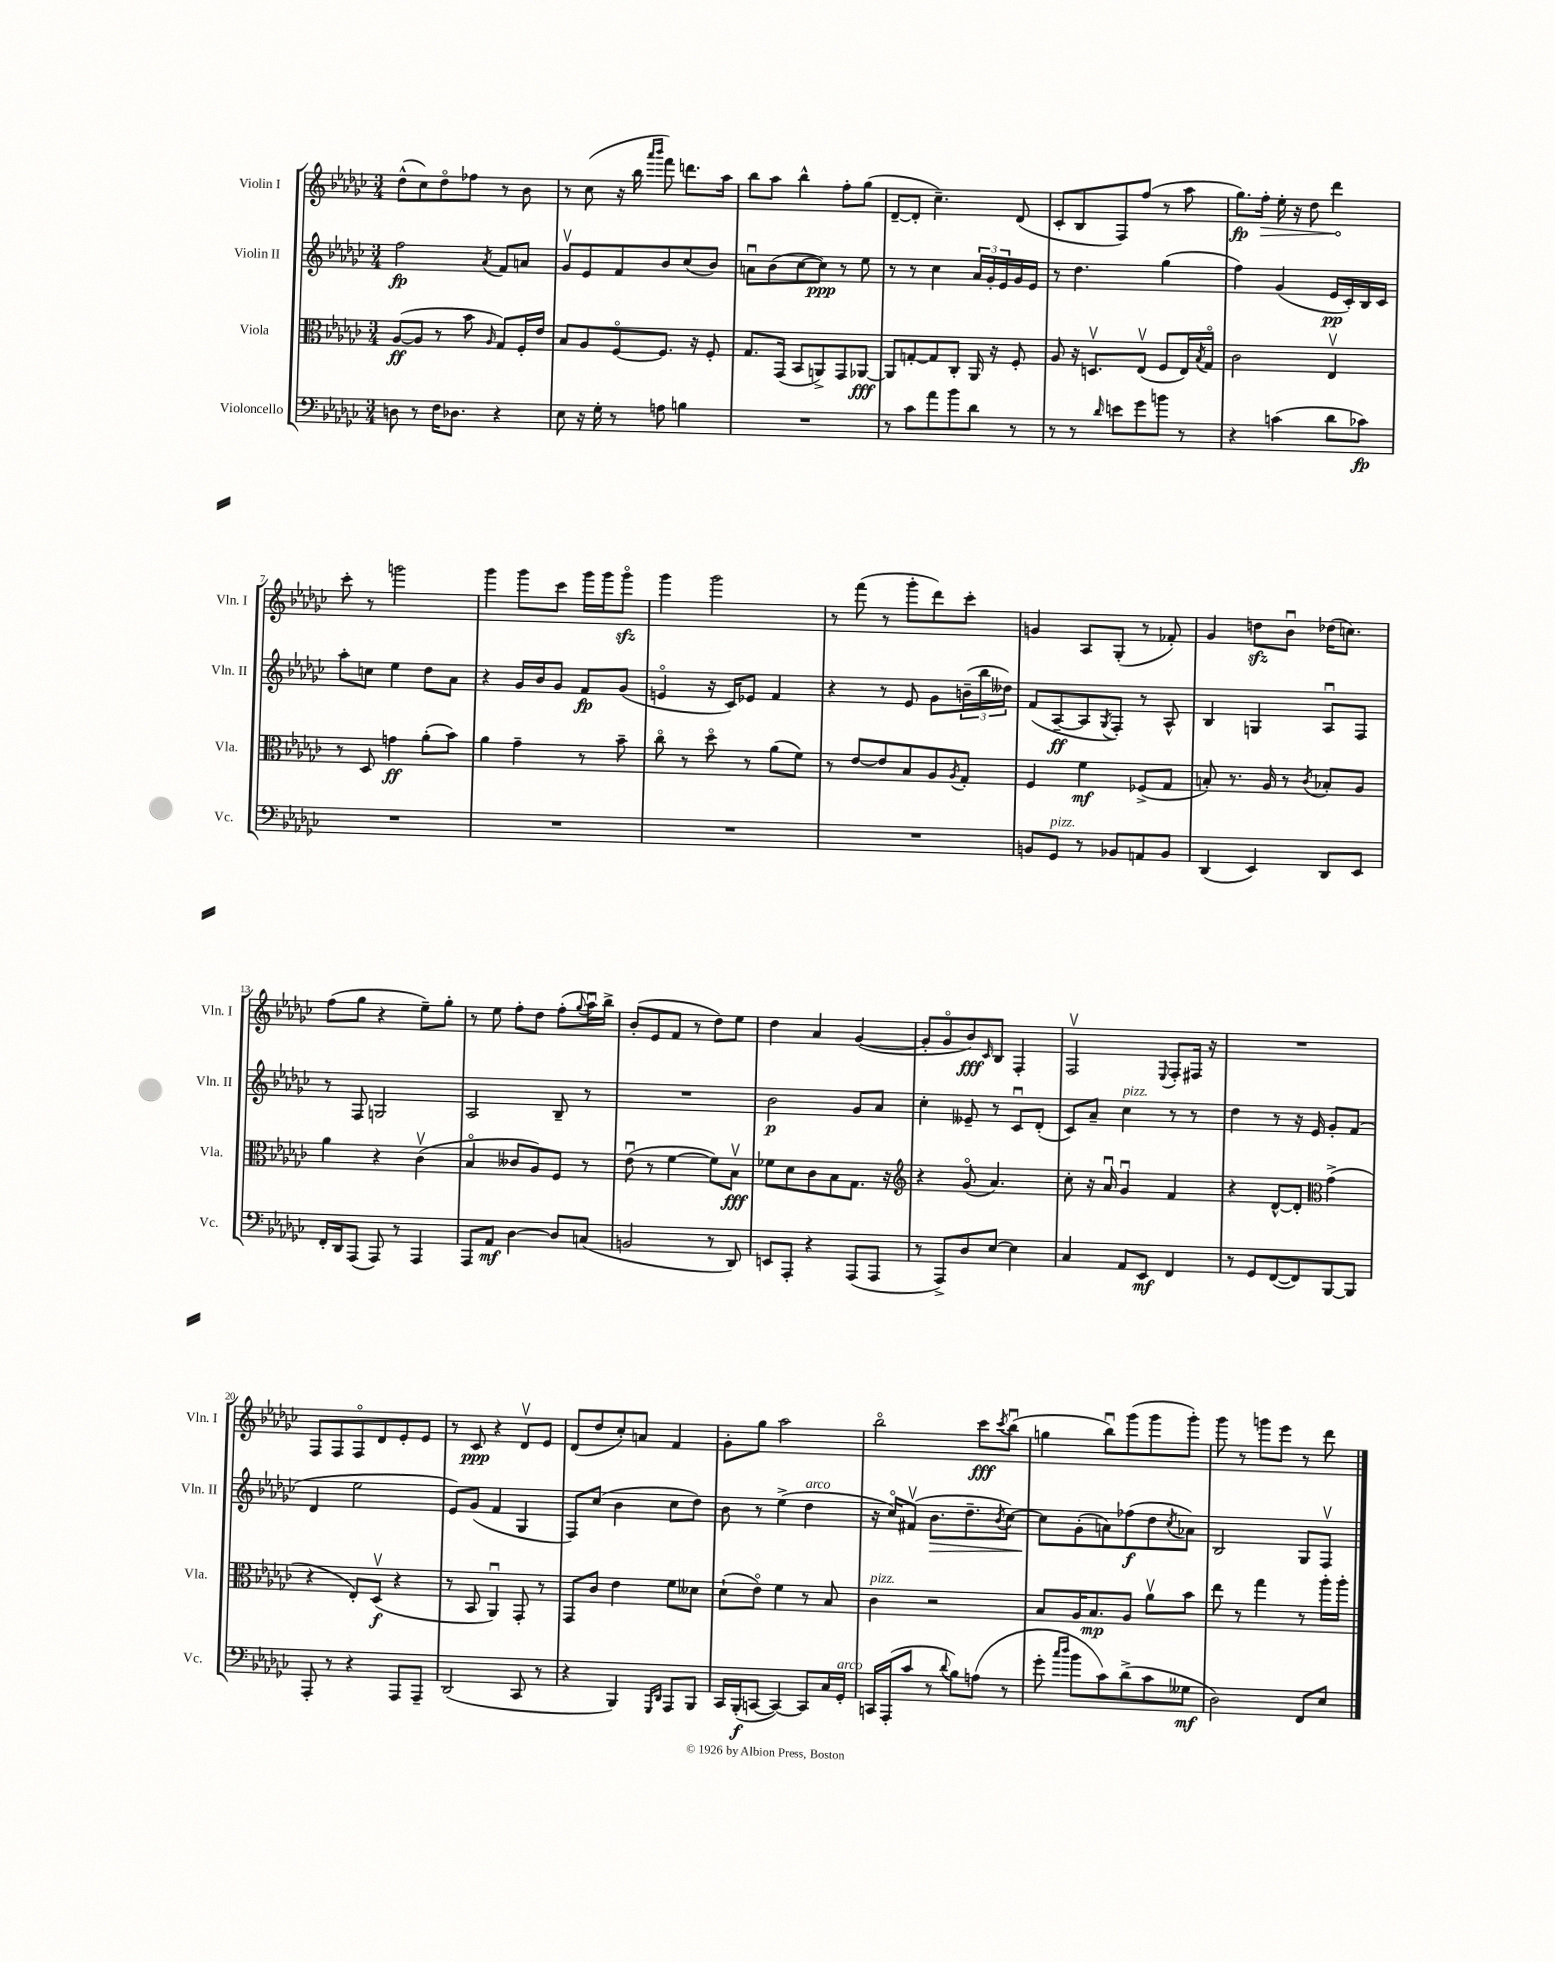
<<
\new StaffGroup <<
\new Staff = "s0" \with { instrumentName = "Violin I" shortInstrumentName = "Vln. I" } {
    \clef treble \key ges \major \numericTimeSignature \time 3/4
    des''8-^( ces''8) des''8\flageolet fes''8 r8 bes'8 |
    r8 ces''8( r16 bes''16 \grace { aes'''16 bes'''16 } f'''8) d'''8. aes''16 |
    bes''8 aes''8 bes''4-^ f''8-. ges''8( |
    des'8~-- des'8-. ces''4.--) des'8( |
    ces'8-. bes8 f8) f''8( r8 aes''8 |
    ges''8.\fp) \once \override Hairpin.circled-tip = ##t f''16-.\> ees''16-. r16 des''8 des'''4\! |
    ces'''8-. r8 g'''2 |
    ges'''4 ges'''8 ces'''8 ges'''16 ges'''16 ges'''8\flageolet\sfz |
    ges'''4 ges'''2 |
    r8 f'''8( r8 ges'''8-. des'''8) ces'''8-. |
    g'4 aes8 ges8-.( r8 fes'8-.) |
    ges'4 d''8\sfz bes'8\downbow des''16( c''8.) |
    f''8( ges''8 r4 ees''8--) ges''8-. |
    r8 ees''8 f''8-. des''8 f''8-.( \appoggiatura { ges''8 } aes''16\downbow) bes''16-> |
    bes'8-.( ees'8 f'8 r8 des''8) ees''8 |
    des''4 aes'4 ges'4~( |
    ges'8-. ges'8\flageolet bes'8\fff) \grace { ces'16 } bes8 f4-. |
    f2\upbow \appoggiatura { ees8 } f8-. fis16 r16 |
    R2. |
    f8 f8 f8\flageolet des'8 ees'8-. ees'8 |
    r8 ces'8\ppp r4 des'8\upbow ees'8 |
    des'8( des''8 ces''8-.) a'8 f'4 |
    ges'8-. ges''8 aes''2 |
    bes''2\flageolet ces'''8\fff \acciaccatura { ces'''8 } bes''8\downbow( |
    g''4 bes''8\downbow) ges'''8( ges'''8 ges'''8-.) |
    ges'''8 r8 g'''8 ees'''8 r8 des'''8 \bar "|." |
}
\new Staff = "s1" \with { instrumentName = "Violin II" shortInstrumentName = "Vln. II" } {
    \clef treble \key ges \major \numericTimeSignature \time 3/4
    f''2\fp \acciaccatura { aes'8 } f'8 a'8 |
    ges'8\upbow ees'8 f'8 bes'8 ces''8( bes'8) |
    a'8\downbow bes'8( ces''8~ ces''8\ppp) r8 ees''8 |
    r8 r8 ces''4 \tuplet 3/2 { aes'16 ges'16-. ees'16 } ges'16 ees'16 |
    r8 des''4. ges''4( |
    f''4) ges'4( ees'16\pp ces'16-.) bes16 ces'16 |
    aes''8-. c''8 ees''4 des''8 aes'8 |
    r4 ges'16 bes'16 ges'8 f'8\fp ges'8( |
    e'4\flageolet r16 ces'16) ees'8 f'4 |
    r4 r8 ees'8 ges'8 \tuplet 3/2 { b'16--( bes''16 deses''16) } |
    f'8( aes8~--\ff aes8 \acciaccatura { ges8 } f8-.) r8 aes8-^ |
    bes4 g4 aes8\downbow f8 |
    r8 f8 g2 |
    aes2 bes8-- r8 |
    R2. |
    bes'2\p ges'8 aes'8 |
    ces''4-. eeses'8-- r8 ces'8\downbow des'8-.( |
    ces'8) aes'8-- ces''4^\markup { \italic "pizz." } r8 r8 |
    des''4 r8 r16 ees'16 ges'8-. f'8( |
    des'4 ees''2 |
    ees'8) ges'8( f'4 ges4 |
    f8) ces''8( bes'4 ces''8 des''8) |
    bes'8 r8 ees''4->( des''4^\markup { \italic "arco" } |
    r16 ces''16\flageolet) fis'8\upbow( bes'8.\> des''8.-- \acciaccatura { bes'8 } ces''8~) |
    ces''8\! ges'8-.( a'8) fes''8\f( des''8 \acciaccatura { ces''8 } aes'8) |
    bes2 ges8 f8\upbow \bar "|." |
}
\new Staff = "s2" \with { instrumentName = "Viola" shortInstrumentName = "Vla." } {
    \clef alto \key ges \major \numericTimeSignature \time 3/4
    aes8~\ff( aes8 r8 bes'8 \grace { aes16 } ges8) f16-. ees'16 |
    bes8 aes8 f8~\flageolet f8. r16 f8-. |
    ges8. ges,16( bes,8 a,8->) ges,8 aes,8~\fff |
    aes,8 g8~-. g8 ces8-. aes,16 r16 f8-. |
    aes8 r16 d8.\upbow ees8\upbow( f8 ees16) \acciaccatura { bes8 } ges16\flageolet |
    ces'2 ees4\upbow |
    r8 des8 g'4\ff aes'8-.( bes'8) |
    aes'4 ges'4-- r8 bes'8-- |
    ces''8\flageolet r8 des''8\flageolet r8 aes'8( f'8) |
    r8 ees'8~ ees'8 bes8 aes8 \acciaccatura { aes8 } ges8-. |
    f4 f'4\mf fes8->( ges8 |
    b8-.) r8. aes16 r8 \acciaccatura { ces'8 } bes8-. aes8 |
    aes'4 r4 ces'4\upbow( |
    bes4\flageolet ceses'8 aes8) f8 r8 |
    ees'8\downbow( r8 f'4~ f'8) bes8\upbow\fff |
    fes'8 des'8 ces'8 bes8 ges8. r16 |
    \clef treble r4 ges'8\flageolet( aes'4.) |
    ces''8-. r16 aes'16\downbow ges'4\downbow f'4 |
    r4 des'8~-^ des'8-. \clef alto ges'4->( |
    r4 ees8-.) des8\upbow\f( r4 |
    r8 bes,8 aes,4\downbow) ges,8-. r8 |
    ges,8 ces'8 ees'4 f'8 deses'8 |
    des'8-!( ees'8\flageolet) f'4 r8 bes8 |
    ces'4^\markup { \italic "pizz." } r2 |
    bes8 aes16 bes8.\mp aes8 aes'8\upbow bes'8 |
    ees''8 r8 ges''4 r8 aes''16-. aes''16-. \bar "|." |
}
\new Staff = "s3" \with { instrumentName = "Violoncello" shortInstrumentName = "Vc." } {
    \clef bass \key ges \major \numericTimeSignature \time 3/4
    d8 r8 f16 des8. r4 |
    ees8 r16 ges16-. r8 a8 b4 |
    R2. |
    r8 ces'8 aes'8 bes'8 des'8 r8 |
    r8 r8 \grace { des'16 } e'8 ges'8 b'8 r8 |
    r4 c'4( des'8 ces'8\fp) |
    R2. |
    R2. |
    R2. |
    R2. |
    b,8 ges,8^\markup { \italic "pizz." } r8 bes,8 a,8 bes,8 |
    des,4( ees,4) des,8 ees,8 |
    f,16-. des,16 aes,,8( aes,,8) r8 aes,,4 |
    aes,,8 aes,8\mf des4~ des8 c8( |
    b,2 r8 des,8) |
    e,8 aes,,8-. r4 aes,,8( aes,,8 |
    r8 aes,,8->) des8 ees8~ ees4 |
    ces4 aes,8 ees,8\mf f,4 |
    r8 ges,8 f,8~( f,8) bes,,8~ bes,,8 |
    aes,,8-. r8 r4 aes,,8 aes,,8-- |
    des,2( ces,8 r8 |
    r4 bes,,4) \grace { ges,,16 des,16 } aes,,8 bes,,8 |
    ces,16 bes,,16-.\f( c,8~ c,4~) c,8 ces16 ges,16-.^\markup { \italic "arco" } |
    c,16 aes,,16-.( ces'8 r8 \appoggiatura { des'8 } bes8) a8( r8 |
    ges'8-. \grace { ces''16 des''16 } bes'8 ces'8) des'8->( ces'8 geses8\mf |
    des2) f,8 ees8 \bar "|." |
}
>>
>>
